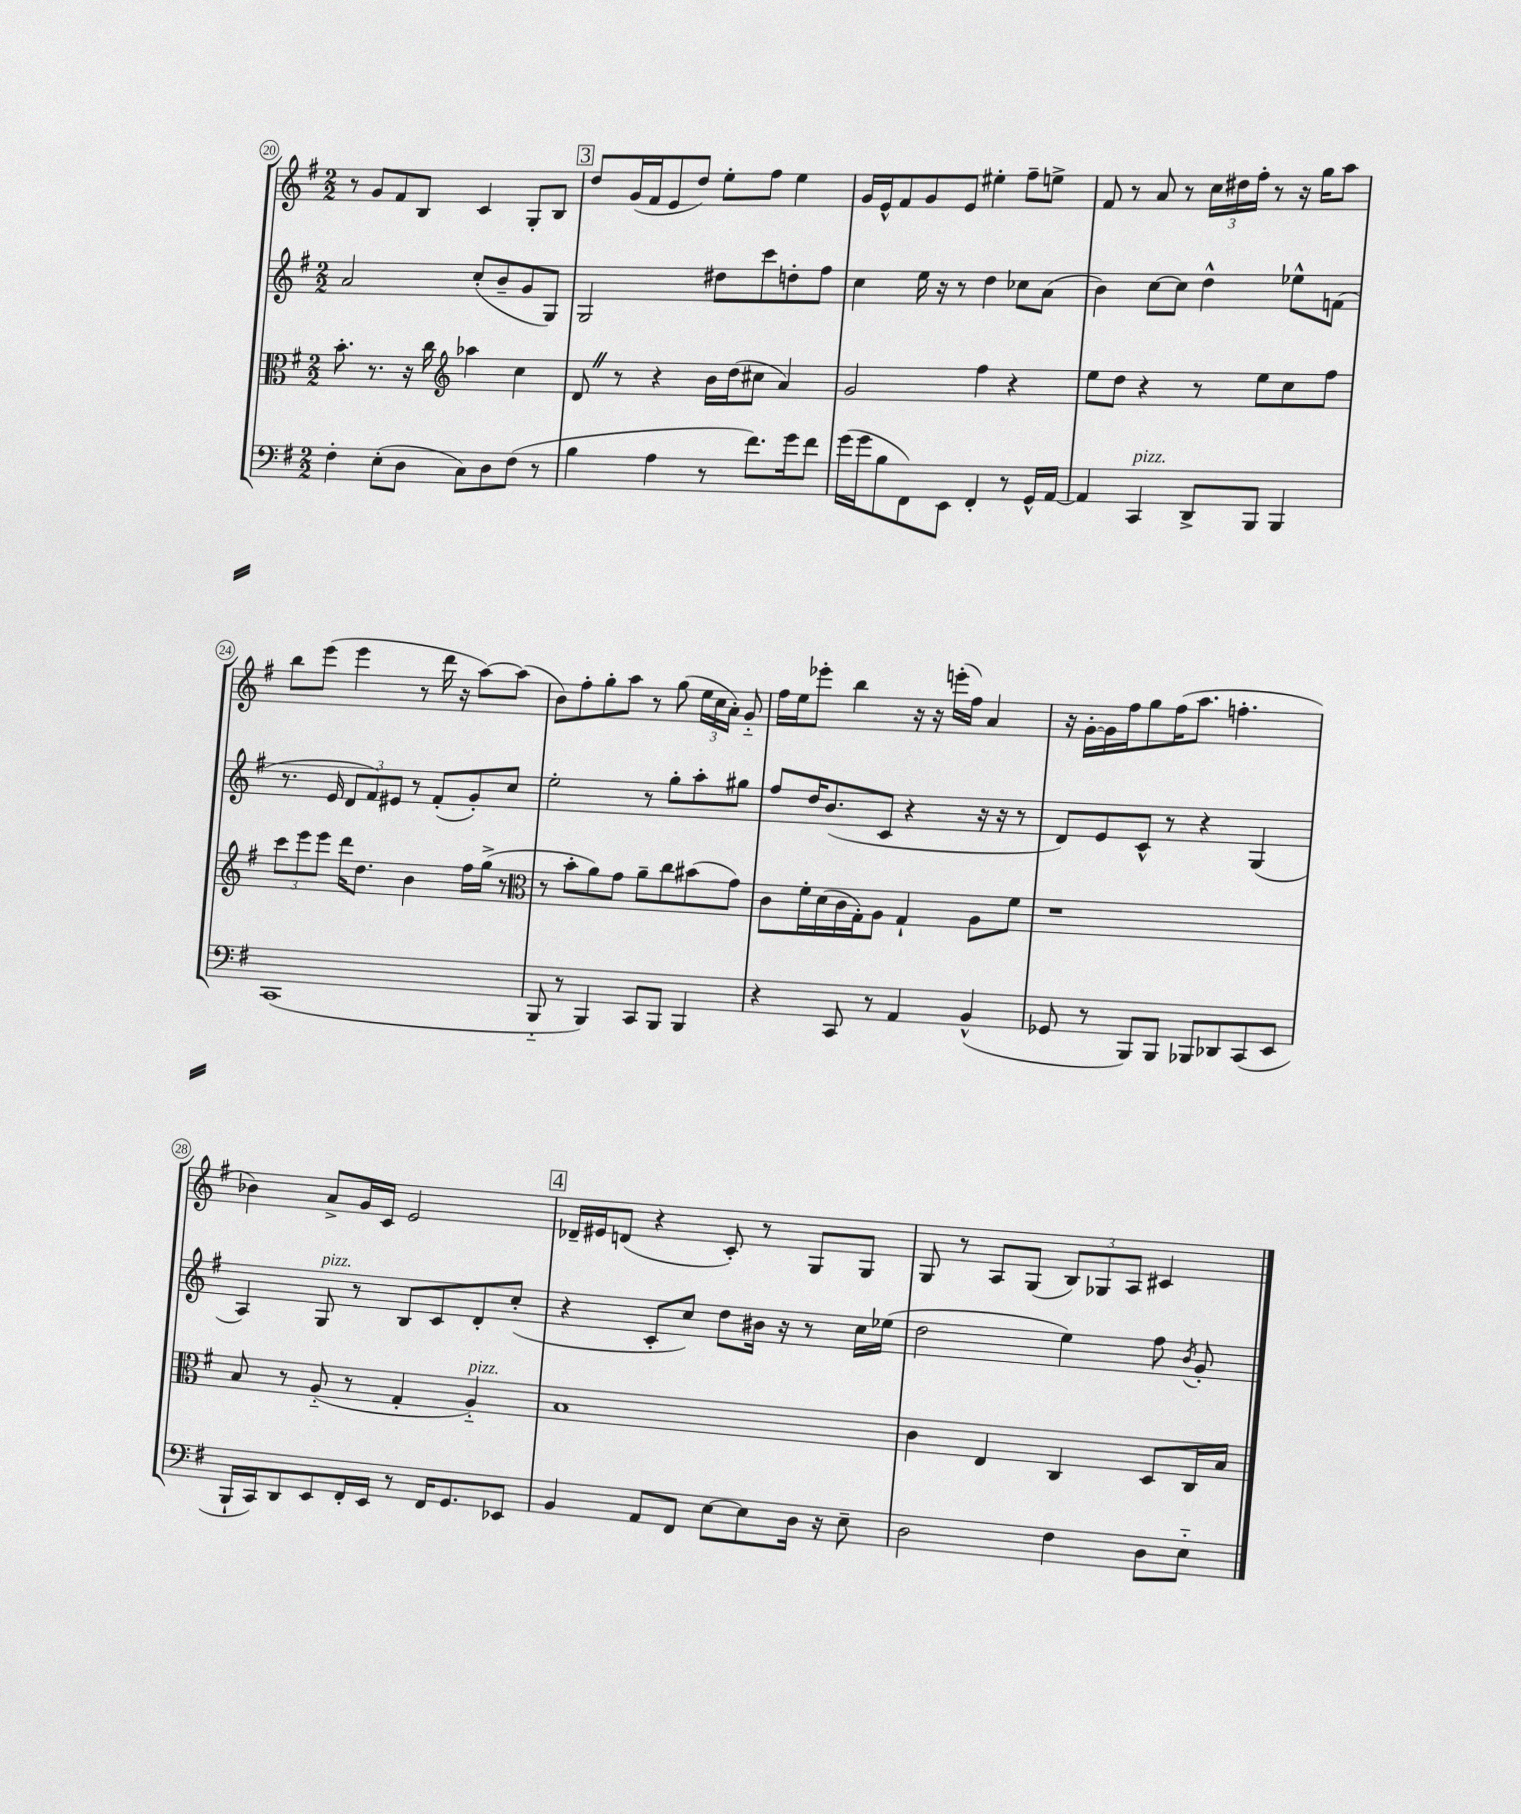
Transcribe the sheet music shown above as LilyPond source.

<<
\new StaffGroup <<
\new Staff = "s0" {
    \clef treble \key g \major \numericTimeSignature \time 2/2
    \autoBeamOff r8 g'8[ fis'8 b8] c'4 g8[-. b8] |
    \mark \markup { \box "3" } d''8[ g'16( fis'16 e'8 d''8]) e''8[-. fis''8] e''4 |
    g'16[ e'16-^ fis'8 g'8 e'8] eis''4-. fis''8[-- e''8]-> |
    fis'8 r8 a'8 r8 \tuplet 3/2 { c''16[ dis''16 fis''16]-. } r8 r16 g''16[ a''8] |
    b''8[ e'''8]( e'''4 r8 d'''16 r16 a''8[~) a''8]( |
    b'8[) fis''8-. g''8-. a''8] r8 g''8( \tuplet 3/2 { e''16[ c''16 a'16]-.) } g'8-_ |
    fis''16[ e''16 ees'''8]-. b''4 r16 r16 e'''16[-.( fis''16]) a'4 |
    r16 g'16[~-. g'16 fis''16 g''8 fis''16( a''8.] f''4.-. |
    bes'4) a'8[-> g'16 c'16] e'2 |
    \mark \markup { \box "4" } des'16[-- eis'16 d'8]( r4 c'8-.) r8 g8[ g8] |
    g8 r8 a8[ g8]( \tuplet 3/2 { b8[) ges8 a8] } cis'4 \bar "|." |
}
\new Staff = "s1" {
    \clef treble \key g \major \numericTimeSignature \time 2/2
    \autoBeamOff a'2 c''8[-.( b'8-- g'8 g8]) |
    \mark \markup { \box "3" } g2 dis''8[ c'''8 d''8-. fis''8] |
    c''4 e''16 r16 r8 d''4 ces''8[ a'8]( |
    b'4) c''8[~ c''8] d''4-^ ees''8[-^ f'8]( |
    r8. e'16 \tuplet 3/2 { d'8[ fis'8) eis'8] } r8 fis'8[-.( g'8-.) c''8] |
    e''2-. r8 g''8[-. a''8-. gis''8] |
    fis''8[ d''16 b'8.( c'8] r4 r16 r16 r8 |
    d'8[) e'8 c'8]-^ r8 r4 g4( |
    a4) g8^\markup { \italic "pizz." } r8 b8[ c'8 d'8-. c''8]-.( |
    \mark \markup { \box "4" } r4 c'8[-. c''8]) d''8[ bis'16] r16 r8 c''16[ ees''16]( |
    d''2 e''4) fis''8 \acciaccatura { b'8 } g'8-. \bar "|." |
}
\new Staff = "s2" {
    \clef alto \key g \major \numericTimeSignature \time 2/2
    \autoBeamOff b'8.-. r8. r16 c''16 \clef treble aes''4 c''4 |
    \mark \markup { \box "3" } d'8 \once \override BreathingSign.text = \markup { \musicglyph "scripts.caesura.straight" } \breathe r8 r4 b'16[ d''16( cis''8] a'4) |
    g'2 fis''4 r4 |
    e''8[ d''8] r4 r8 e''8[ c''8 fis''8] |
    \tuplet 3/2 { c'''8[ e'''8 e'''8] } d'''16[ d''8.] b'4 fis''16[ g''16]->( r8 |
    \clef alto r8 b'8[-. a'8) g'8] a'8[-- c''8 bis'8( g'8]) |
    c'8[ fis'16-. d'16( c'16 g16-.) a8] g4-! a8[ fis'8] |
    r1 |
    b8 r8 a8-_( r8 g4-. a4-_^\markup { \italic "pizz." }) |
    \mark \markup { \box "4" } b1 |
    c'4 e4 c4 d8[ c16 b16] \bar "|." |
}
\new Staff = "s3" {
    \clef bass \key g \major \numericTimeSignature \time 2/2
    \autoBeamOff fis4-. e8[-.( d8] c8[) d8 fis8]( r8 |
    \mark \markup { \box "3" } b4 a4 r8 fis'8.[) g'16 fis'8] |
    g'16[( g'16 b8 fis,8) e,8] fis,4-. r8 g,16[-^ a,16]~ |
    a,4 c,4^\markup { \italic "pizz." } d,8[-> b,,8] b,,4 |
    c,1( |
    b,,8-_ r8 b,,4) c,8[ b,,8] b,,4 |
    r4 c,8 r8 a,4 b,4-^( |
    ges,8 r8 b,,8[) b,,8] bes,,8[ des,8 c,8( e,8] |
    b,,16[-! c,16) d,8 e,8 fis,16-. e,16] r8 fis,16[ g,8. ees,8] |
    \mark \markup { \box "4" } b,4 a,8[ fis,8] e8[~ e8 d16] r16 e8-- |
    d2 fis4 d8[ e8]-_ \bar "|." |
}
>>
>>
\layout { \context { \Score currentBarNumber = #20 \override BarNumber.stencil = #(make-stencil-circler 0.1 0.3 ly:text-interface::print) } }
